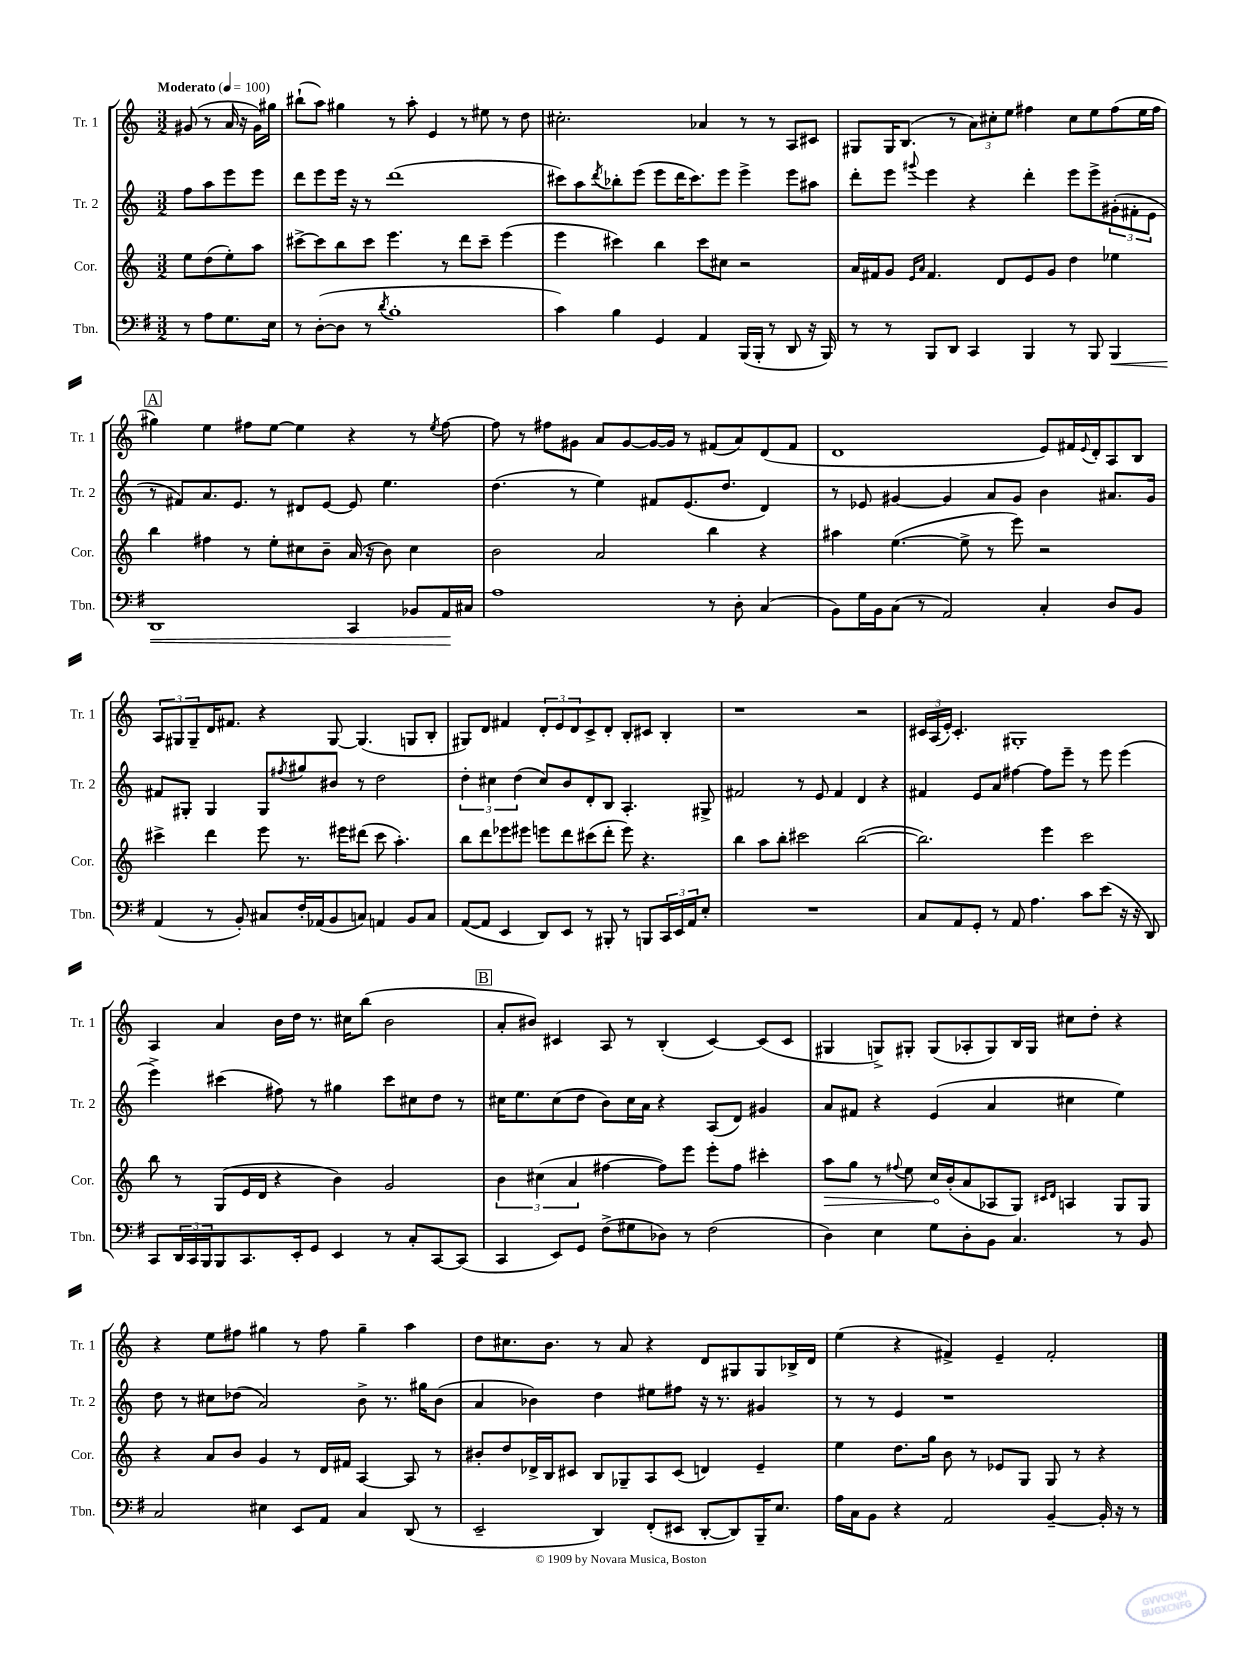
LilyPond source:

<<
\new StaffGroup <<
\new Staff = "s0" \with { instrumentName = "Tr. 1" shortInstrumentName = "Tr. 1" } {
    \clef treble \key c \major \numericTimeSignature \time 3/2 \partial 2 \tempo "Moderato" 4 = 100
    gis'8( r8 a'16 r16 gis'16) gis''16 |
    bis''8-!( a''8) gis''4 r8 a''8-. e'4 r8 eis''8 r8 d''8 |
    cis''2.-. aes'4 r8 r8 a8 cis'8 |
    gis8 gis16 b8.( r8 \tuplet 3/2 { a'8) cis''8-. e''8 } fis''4 cis''8 e''8 fis''8( e''16 fis''16 |
    \mark \markup { \box "A" } gis''4) e''4 fis''8 e''8~ e''4 r4 r8 \acciaccatura { e''8 } fis''8~ |
    fis''8 r8 fis''8 gis'8 a'8 gis'8~ gis'16~ gis'16 r8 fis'8( a'8) d'8( fis'8 |
    d'1 e'8) fis'16 \appoggiatura { e'8 } d'16-. a8 b8 |
    \tuplet 3/2 { a8 gis8 gis8-- } d'16 fis'8. r4 gis8~ gis4.( g8 b8-. |
    gis8) d'8 fis'4 \tuplet 3/2 { d'8-. e'8 d'8 } c'8-> d'8-. b8-. cis'8 b4-. |
    r1 r2 |
    \tuplet 3/2 { cis'16 a16( e'16-.) } cis'4.-. gis1-. |
    a4 a'4 b'16 d''16 r8. cis''16 b''8( b'2 |
    \mark \markup { \box "B" } a'8-. bis'8) cis'4 a8 r8 b4-.( cis'4~) cis'8( cis'8 |
    gis4 g8->) gis8-. gis8( aes8-. gis8) b16 gis16 cis''8 d''8-. r4 |
    r4 e''8 fis''8 gis''4 r8 fis''8 gis''4-- a''4 |
    d''8 cis''8. b'8. r8 a'8 r4 d'8 gis8 gis8 bes16-> d'16 |
    e''4( r4 fis'4->) e'4-- fis'2-. \bar "|." |
}
\new Staff = "s1" \with { instrumentName = "Tr. 2" shortInstrumentName = "Tr. 2" } {
    \clef treble \key c \major \numericTimeSignature \time 3/2 \partial 2
    f''8 a''8 e'''8 e'''8 |
    d'''8 e'''8 e'''16 r16 r8 d'''1( |
    cis'''8) a''8 \acciaccatura { d'''8 } bes''8-. e'''8( e'''8 d'''16 cis'''8.) e'''8 e'''4-> e'''8 ais''8 |
    d'''8-. e'''8 \appoggiatura { gis'''8 } e'''4 r4 d'''4-. e'''8 e'''8-> \tuplet 3/2 { gis'8-.( fis'8-. e'8 } |
    \mark \markup { \box "A" } r8 fis'8) a'8. e'8. r8 dis'8 e'8~ e'8 e''4. |
    d''4.( r8 e''4) fis'8 e'8.( d''8. d'4) |
    r8 ees'8 gis'4~ gis'4 a'8 gis'8 b'4 ais'8. gis'16 |
    fis'8 gis8-. gis4 gis8 \acciaccatura { fis''8 } gis''8 bis'8 r8 d''2 |
    \tuplet 3/2 { d''4-. cis''4 d''4( } cis''8) b'8 d'8-. b8 a4.-. gis8-> |
    fis'2 r8 e'8 fis'4 d'4 r4 |
    fis'4 e'8 a'8 fis''4~ fis''8 e'''8-- r8 e'''8 e'''4( |
    e'''4->) cis'''4( fis''8) r8 gis''4 cis'''8 cis''8 d''8 r8 |
    \mark \markup { \box "B" } cis''16 e''8. cis''8( d''8 b'8) cis''16 a'16 r4 a8( d'8) gis'4 |
    a'8 fis'8 r4 e'4( a'4 cis''4 e''4) |
    d''8 r8 cis''8 des''8( a'2) b'8-> r8. gis''16 b'8( |
    a'4 bes'4) d''4 eis''8 fis''8 r16 r8. gis'4 |
    r8 r8 e'4 r1 \bar "|." |
}
\new Staff = "s2" \with { instrumentName = "Cor." shortInstrumentName = "Cor." } {
    \clef treble \key c \major \numericTimeSignature \time 3/2 \partial 2
    e''8 d''8( e''8-.) a''8 |
    cis'''8~-> cis'''8 b''8 cis'''8 e'''4. r8 d'''8 cis'''8-- e'''4( |
    e'''4 cis'''4) b''4 cis'''8 cis''8 r2 |
    a'16 fis'16 g'8 \grace { e'16 a'16 } fis'4. d'8 e'8 g'8 d''4 ees''4 |
    \mark \markup { \box "A" } b''4 fis''4 r8 e''8-. cis''8 b'8-- a'16( r16 b'8) cis''4 |
    b'2 a'2 b''4 r4 |
    ais''4 e''4.~( e''8-> r8 e'''8) r2 |
    cis'''4-> d'''4 e'''8 r8. eis'''16 dis'''8( cis'''8 a''4.-.) |
    b''8 d'''8 ees'''8 eis'''8 e'''8 d'''8 cis'''8( d'''8-. e'''8) r4. |
    b''4 a''8 b''8-. cis'''2 b''2~( |
    b''2.) e'''4 c'''2 |
    b''8 r8 g8( e'16 d'16 r4 b'4) g'2 |
    \mark \markup { \box "B" } \tuplet 3/2 { b'4 cis''4( a'4 } fis''4~ fis''8) e'''8 e'''8-. fis''8 cis'''4-. |
    \once \override Hairpin.circled-tip = ##t a''8\> g''8 r8 \appoggiatura { fis''8 } e''8 c''16\! b'16-.( a'8 aes8 g8) \grace { cis'16 d'16 } a4 g8 g8 |
    r4 a'8 b'8 g'4 r8 d'16 fis'16 a4~ a8 r8 |
    bis'8-. d''8 des'16-> b16 cis'8 b8 ges8-- a8 cis'8( d'4) e'4-- |
    e''4 d''8. g''16 b'8 r8 ees'8 g8 g8 r8 r4 \bar "|." |
}
\new Staff = "s3" \with { instrumentName = "Tbn." shortInstrumentName = "Tbn." } {
    \clef bass \key g \major \numericTimeSignature \time 3/2 \partial 2
    r8 a8 g8. e16 |
    r8 d8~-.( d8 r8 \acciaccatura { d'8 } b1-. |
    c'4) b4 g,4 a,4 b,,16( b,,16-. r8 d,8 r16 b,,16) |
    r8 r8 b,,8 d,8 c,4 b,,4 r8 b,,8 b,,4\< |
    \mark \markup { \box "A" } d,1 c,4 bes,8 a,16\! cis16 |
    a1 r8 d8-. c4( |
    b,8) g16 b,16 c8( r8 a,2) c4-. d8 b,8 |
    a,4( r8 b,8-.) cis8 fis16-. aes,16( b,8 c8) a,4 b,8 c8 |
    a,8~( a,8 e,4 d,8) e,8 r8 bis,,8-. r8 b,,8 \tuplet 3/2 { c,16 e,16 a,16 } e8-. |
    R1. |
    c8 a,8 g,8-. r8 a,8 a4. c'8 e'8( r16 r16 d,8) |
    c,8 \tuplet 3/2 { d,16 c,16 b,,16 } b,,8 c,8. e,16-. g,8 e,4 r8 c8-. c,8~ c,8( |
    \mark \markup { \box "B" } c,4 e,8) g,8 fis8->( gis8 des8) r8 fis2( |
    d4) e4 g8 d8-. b,8 c4. r8 b,8 |
    c2 eis4 e,8 a,8 c4 d,8( r8 |
    e,2-- d,4) fis,8-.( eis,8 d,8~-. d,8) b,,16-- e8. |
    a16 c16 b,8 r4 a,2 b,4~-- b,16-. r16 r8 \bar "|." |
}
>>
>>
\layout { \context { \Score \remove "Bar_number_engraver" } }
